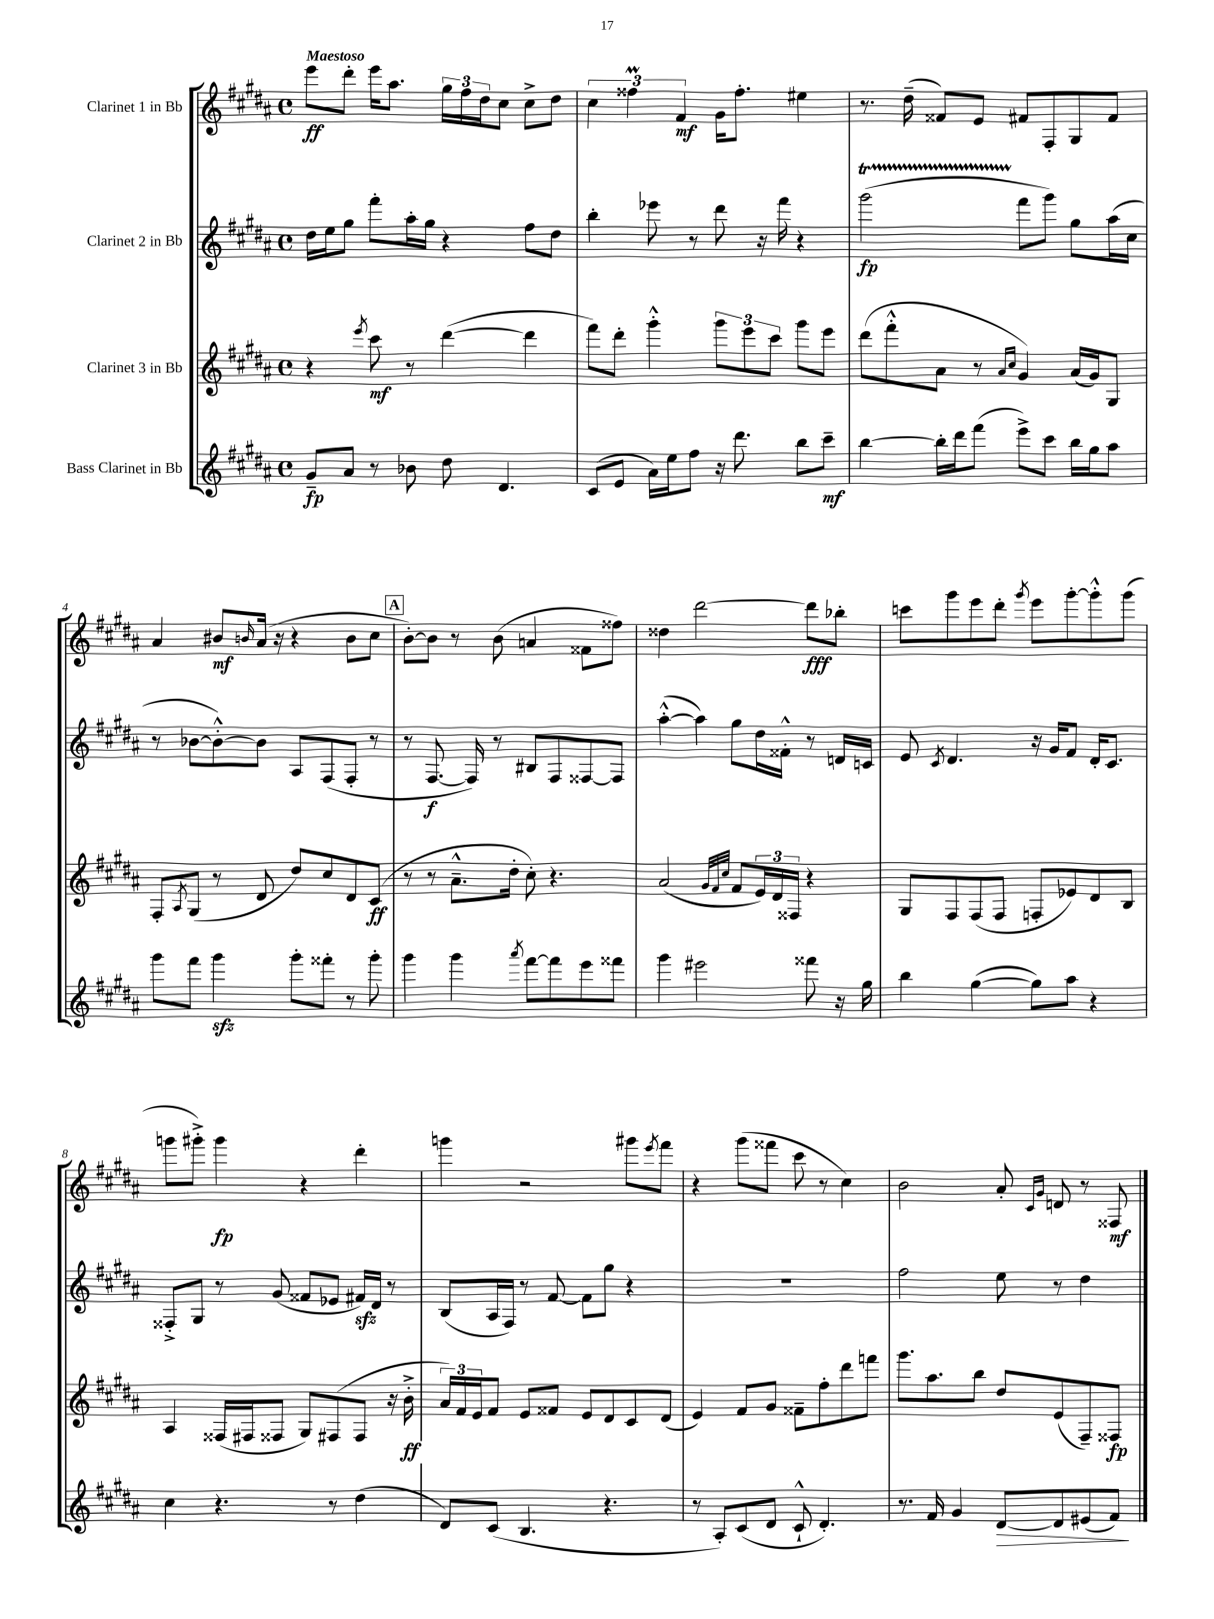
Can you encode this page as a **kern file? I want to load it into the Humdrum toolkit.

**kern	**kern	**kern	**kern
*staff4	*staff3	*staff2	*staff1
*clefG2	*clefG2	*clefG2	*clefG2
*k[f#c#g#d#a#]	*k[f#c#g#d#a#]	*k[f#c#g#d#a#]	*k[f#c#g#d#a#]
*M4/4	*M4/4	*M4/4	*M4/4
*met(c)	*met(c)	*met(c)	*met(c)
8g#~	4r	16dd#	8eee
.	.	16ee	.
8a#	.	8gg#	8ddd#'
.	8qeee	.	.
8r	8ccc#	8fff#'	16eee
.	.	.	8.aa#
8b-	8r	16aa#'	.
.	.	16gg#	.
8dd#	([4ddd#	4r	24gg#
.	.	.	24ff#
.	.	.	24dd#
4.d#	.	.	8cc#
.	4ddd#]	8ff#	8cc#^
.	.	8dd#	8dd#
=	=	=	=
(8c#	8fff#)	4bb'	6cc#
8e	8ddd#'	.	.
.	.	.	6ff##
16a#)	4ggg#'^^	8eee-	.
16ee	.	.	.
.	.	.	6f#
8ff#	.	8r	.
16r	12ggg#	8ddd#	16g#
8.ddd#	.	.	8.ff##'
.	12eee	.	.
.	.	16r	.
.	12ccc#	.	.
.	.	16fff#	.
8bb	8ggg#	4r	4ee#
8ccc#~	8eee	.	.
=	=	=	=
[4bb	(8ddd#	(2ggg#	8.r
.	8fff#'^^	.	.
.	.	.	(16dd#~
16bb']	8a#	.	8f##)
16ddd#	.	.	.
(8fff#	8r	.	8e
.	16qqa#	.	.
.	16qqcc#	.	.
8eee^)	4g#)	8fff#	8f#
8ccc#	.	8ggg#)	8F#'
16bb	(16a#	8gg#	8G#
16gg#	16g#)	.	.
8aa#	8G#	(16aa#	8f#
.	.	16cc#	.
=	=	=	=
8ggg#	8F#'	8r	4a#
.	8qA#	.	.
8fff#	(8G#	[8b-	.
4ggg#	8r	8b-'^^_)	8b#
.	.	.	16qqb
.	8d#	8b-]	(16a#
.	.	.	16r
8ggg#'	8dd#)	8A#	4r
8fff##'	8cc#	(8F#	.
8r	8d#	8F#'	8b
8ggg#'	(8c#	8r	8cc#
=	=	=	=
4ggg#	8r	8r	[8b')
.	8r	[8.F#	8b]
4ggg#	8.a#~^^	.	8r
.	.	16F#])	.
.	.	8r	(8b
.	16dd#'	.	.
8qaaa#	.	.	.
[8fff#	8cc#')	8B#	4a
8fff#]	4.r	8F#	.
8eee	.	[8F##	8f##
8fff##	.	8F##]	8ff##)
=	=	=	=
4ggg#	(2a#	([4aa#'^^	4dd##
2eee#	.	4aa#])	[2ddd#
.	32qqg#	.	.
.	32qqf#	.	.
.	32qqcc#	.	.
.	8f#	8gg#	.
.	24e)	16dd#	.
.	24d#	.	.
.	.	16f##'^^	.
.	24F##	.	.
8fff##	4r	8r	8ddd#]
16r	.	16d	8bb-'
16gg#	.	16c	.
=	=	=	=
4bb	8G#	8e	8ccc
.	.	8qc#	.
.	8F#	4.d#	8ggg#
([4gg#	(8F#	.	8eee
.	8F#	.	8ddd#'
.	.	.	8qggg#
8gg#])	8F'	16r	8eee
.	.	16g#	.
8aa#	8e-)	8f#	[8ggg#'
4r	8d#	16d#'	8ggg#'^^]
.	.	8.c#	.
.	8B	.	(8ggg#
=	=	=	=
4cc#	4A#	8F##'^	8ggg
.	.	8G#	8ggg#'^)
4.r	(16F##	8r	4ggg#
.	16F#	.	.
.	8F##	(8g#	.
.	8G#)	8f##	4r
8r	(8F#	8e-	.
(4dd#	8F#	16f#)	4ddd#'
.	.	16d#	.
.	16r	8r	.
.	16b'^	.	.
=	=	=	=
8d#)	24a#)	(8B	4ggg
.	24f#	.	.
.	24e	.	.
(8c#	8f#	16A#	.
.	.	16F#)	.
4.B	8e	8r	2r
.	8f##	[8f#	.
.	8e	8f#]	.
4.r	8d#	8gg#	.
.	8c#	4r	8ggg#
.	.	.	8qeee
.	(8d#	.	8fff#
=	=	=	=
8r	4e)	1r	4r
8A#')	.	.	.
(8c#	8f#	.	(8ggg#
8d#	8g#	.	8fff##
8c#`^^	8f##~	.	8ccc#
4.d#')	8ff#'	.	8r
.	8ddd#	.	4cc#)
.	8fff	.	.
=	=	=	=
8.r	8.ggg#	2ff#	2b
16f#	8.aa#	.	.
4g#	.	.	.
.	8bb	.	.
[8d#	8dd#	8ee	8a#'
.	.	.	16qqc#
.	.	.	16qqg#
8d#]	(8e	8r	8d
(8e#	8F#~)	4dd#	8r
8f#)	8F##	.	8F##
==	==	==	==
*-	*-	*-	*-
